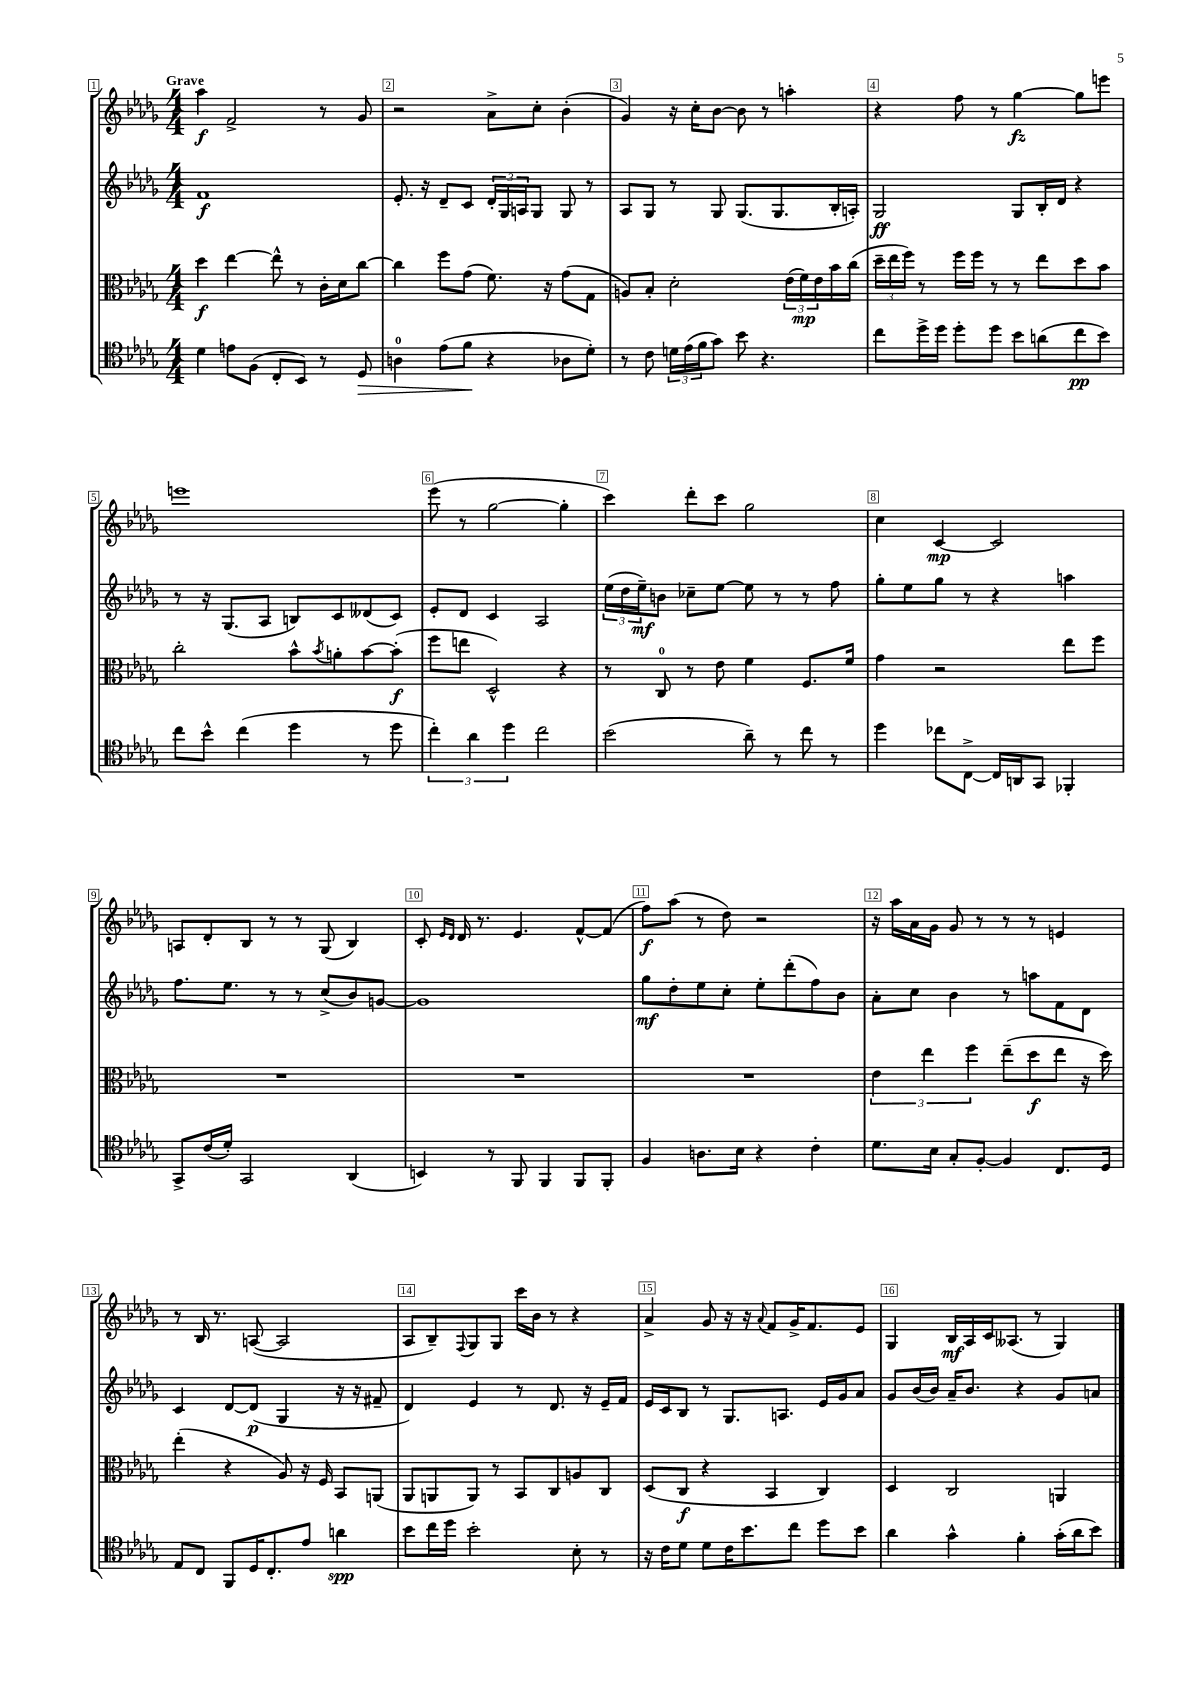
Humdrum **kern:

**kern	**kern	**kern	**kern
*staff4	*staff3	*staff2	*staff1
*clefC4	*clefC3	*clefG2	*clefG2
*k[b-e-a-d-g-]	*k[b-e-a-d-g-]	*k[b-e-a-d-g-]	*k[b-e-a-d-g-]
*M4/4	*M4/4	*M4/4	*M4/4
4d-	4dd-	1f	4aa-
8e	[4ee-	.	2f^
(8F	.	.	.
8C'	8ee-^^]	.	.
8BB-)	8r	.	.
8r	16c'	.	8r
.	16d-	.	.
8D-	[8cc	.	8g-
=	=	=	=
4A	4cc]	8.e-'	2r
.	.	16r	.
(8e-	8ff	8d-~	.
8f	(8g-	8c	.
4r	8.f)	24d-'	8a-^
.	.	24G-	.
.	.	24A	.
.	.	8G-	8cc'
.	16r	.	.
8A-	(8g-	8G-	(4b-'
8d-')	8G-	8r	.
=	=	=	=
8r	8A)	8A-	4g-)
8c	8B-'	8G-	.
24d	2d-'	8r	16r
(24e-	.	.	.
.	.	.	16cc'
24f	.	.	.
8g-)	.	8G-	[8b-
8b-	.	(8.G-	8b-]
4.r	.	.	8r
.	.	8.G-	.
.	(24e-	.	4aa'
.	24f)	.	.
.	24e-	.	.
.	16b-	16B-'	.
.	(16cc	16A')	.
=	=	=	=
8cc	24dd-~	2G-	4r
.	24ee-	.	.
.	24ff)	.	.
16dd-^	8r	.	.
16dd-	.	.	.
8dd-'	16ff	.	8ff
.	16ff	.	.
8dd-	8r	.	8r
8b-	8r	8G-	[4gg-
(8a	8ee-	16B-'	.
.	.	16d-	.
8cc	8dd-	4r	8gg-]
8b-)	8b-	.	8eee
=	=	=	=
8cc	2cc'	8r	1eee
8b-^^	.	16r	.
.	.	(8.G-	.
(4cc	.	.	.
.	.	8A-	.
4dd-	8b-^^	8B)	.
.	8qb-	.	.
.	8a'	8c	.
8r	[8b-	(8d--	.
8dd-	(8b-']	8c)	.
=	=	=	=
6cc')	8ff	8e-'	(8eee-
.	8ee	8d-	8r
6a-	.	.	.
.	2D-^^)	4c	[2gg-
6dd-	.	.	.
2cc	.	2A-	.
.	4r	.	4gg-']
=	=	=	=
(2b-	8r	(24ee-	4ccc)
.	.	24dd-	.
.	.	24ee-~)	.
.	8C	8b	.
.	8r	8cc-~	8ddd-'
.	8e-	[8ee-	8ccc
8a-~)	4f	8ee-]	2gg-
8r	.	8r	.
8cc	8.F	8r	.
8r	.	8ff	.
.	16f	.	.
=	=	=	=
4dd-	4g-	8gg-'	4cc
.	.	8ee-	.
8cc-	2r	8gg-	[4c
[8C^	.	8r	.
16C]	.	4r	2c]
16AA	.	.	.
8GG-	.	.	.
4FF-'	8ee-	4aa	.
.	8ff	.	.
=	=	=	=
8GG-^	1r	8.ff	8A
(16c	.	.	8d-'
16d-')	.	8.ee-	.
2GG-	.	.	8B-
.	.	8r	8r
.	.	8r	8r
.	.	(8cc^	(8G-
(4AA-	.	8b-)	4B-)
.	.	[8g	.
=	=	=	=
4BB)	1r	1g]	8c'
.	.	.	16qqe-
.	.	.	16qqd-
.	.	.	16d-
.	.	.	8.r
8r	.	.	.
8FF	.	.	4.e-
4FF	.	.	.
8FF	.	.	[8f^^
8FF'	.	.	(8f]
=	=	=	=
4F	1r	8gg-	8ff)
.	.	8dd-'	(8aa-
8.A	.	8ee-	8r
.	.	8cc'	8dd-)
16B-	.	.	.
4r	.	8ee-'	2r
.	.	(8ddd-'	.
4c'	.	8ff)	.
.	.	8b-	.
=	=	=	=
8.d-	6e-	8a-'	16r
.	.	.	16aa-
.	.	8cc	16a-
.	6ee-	.	.
16B-	.	.	16g-
8G-'	.	4b-	8g-
.	6ff	.	.
[8F'	.	.	8r
4F]	(8ee-~	8r	8r
.	8dd-	8aa	8r
8.C	8ee-	8f	4e
.	16r	8d-	.
16D-	16dd-)	.	.
=	=	=	=
8E-	(4ee-'	4c	8r
8C	.	.	16B-
.	.	.	8.r
8FF	4r	[8d-	.
16D-	.	(8d-]	([8A
8.C'	.	.	.
.	8A-)	4G-	2A]
8e-	16r	.	.
.	16F	.	.
4a	8BB-	16r	.
.	.	16r	.
.	(8AA	8f#~	.
=	=	=	=
8b-	8AA-	4d-)	8A-
16cc	8AA	.	8B-~)
16dd-	.	.	.
.	.	.	8qqF
2b-'	8AA)	4e-	8G-
.	8r	.	8G-
.	8BB-	8r	16ccc
.	.	.	16b-
.	8C	8.d-	8r
8B-'	8A	.	4r
.	.	16r	.
8r	8C	16e-~	.
.	.	16f	.
=	=	=	=
16r	(8D-	16e-	4a-^
16c	.	16c	.
8d-	8C	8B-	.
8d-	4r	8r	8g-
16c	.	8.G-	16r
8.b-	.	.	16r
.	.	.	8qqa-
.	4BB-	.	8f
.	.	8.A	.
8cc	.	.	16g-^
.	.	.	8.f
8dd-	4C)	16e-	.
.	.	16g-	.
8b-	.	8a-	8e-
=	=	=	=
4a-	4D-	8g-	4G-
.	.	(16b-	.
.	.	16b-)	.
4g-^^	2C	16a-~	16B-
.	.	8.b-	16A-
.	.	.	16c
.	.	.	(8.A--
4f'	.	4r	.
.	.	.	8r
(16g-'	4AA	8g-	4G-)
16a-	.	.	.
8b-)	.	8a	.
==	==	==	==
*-	*-	*-	*-
